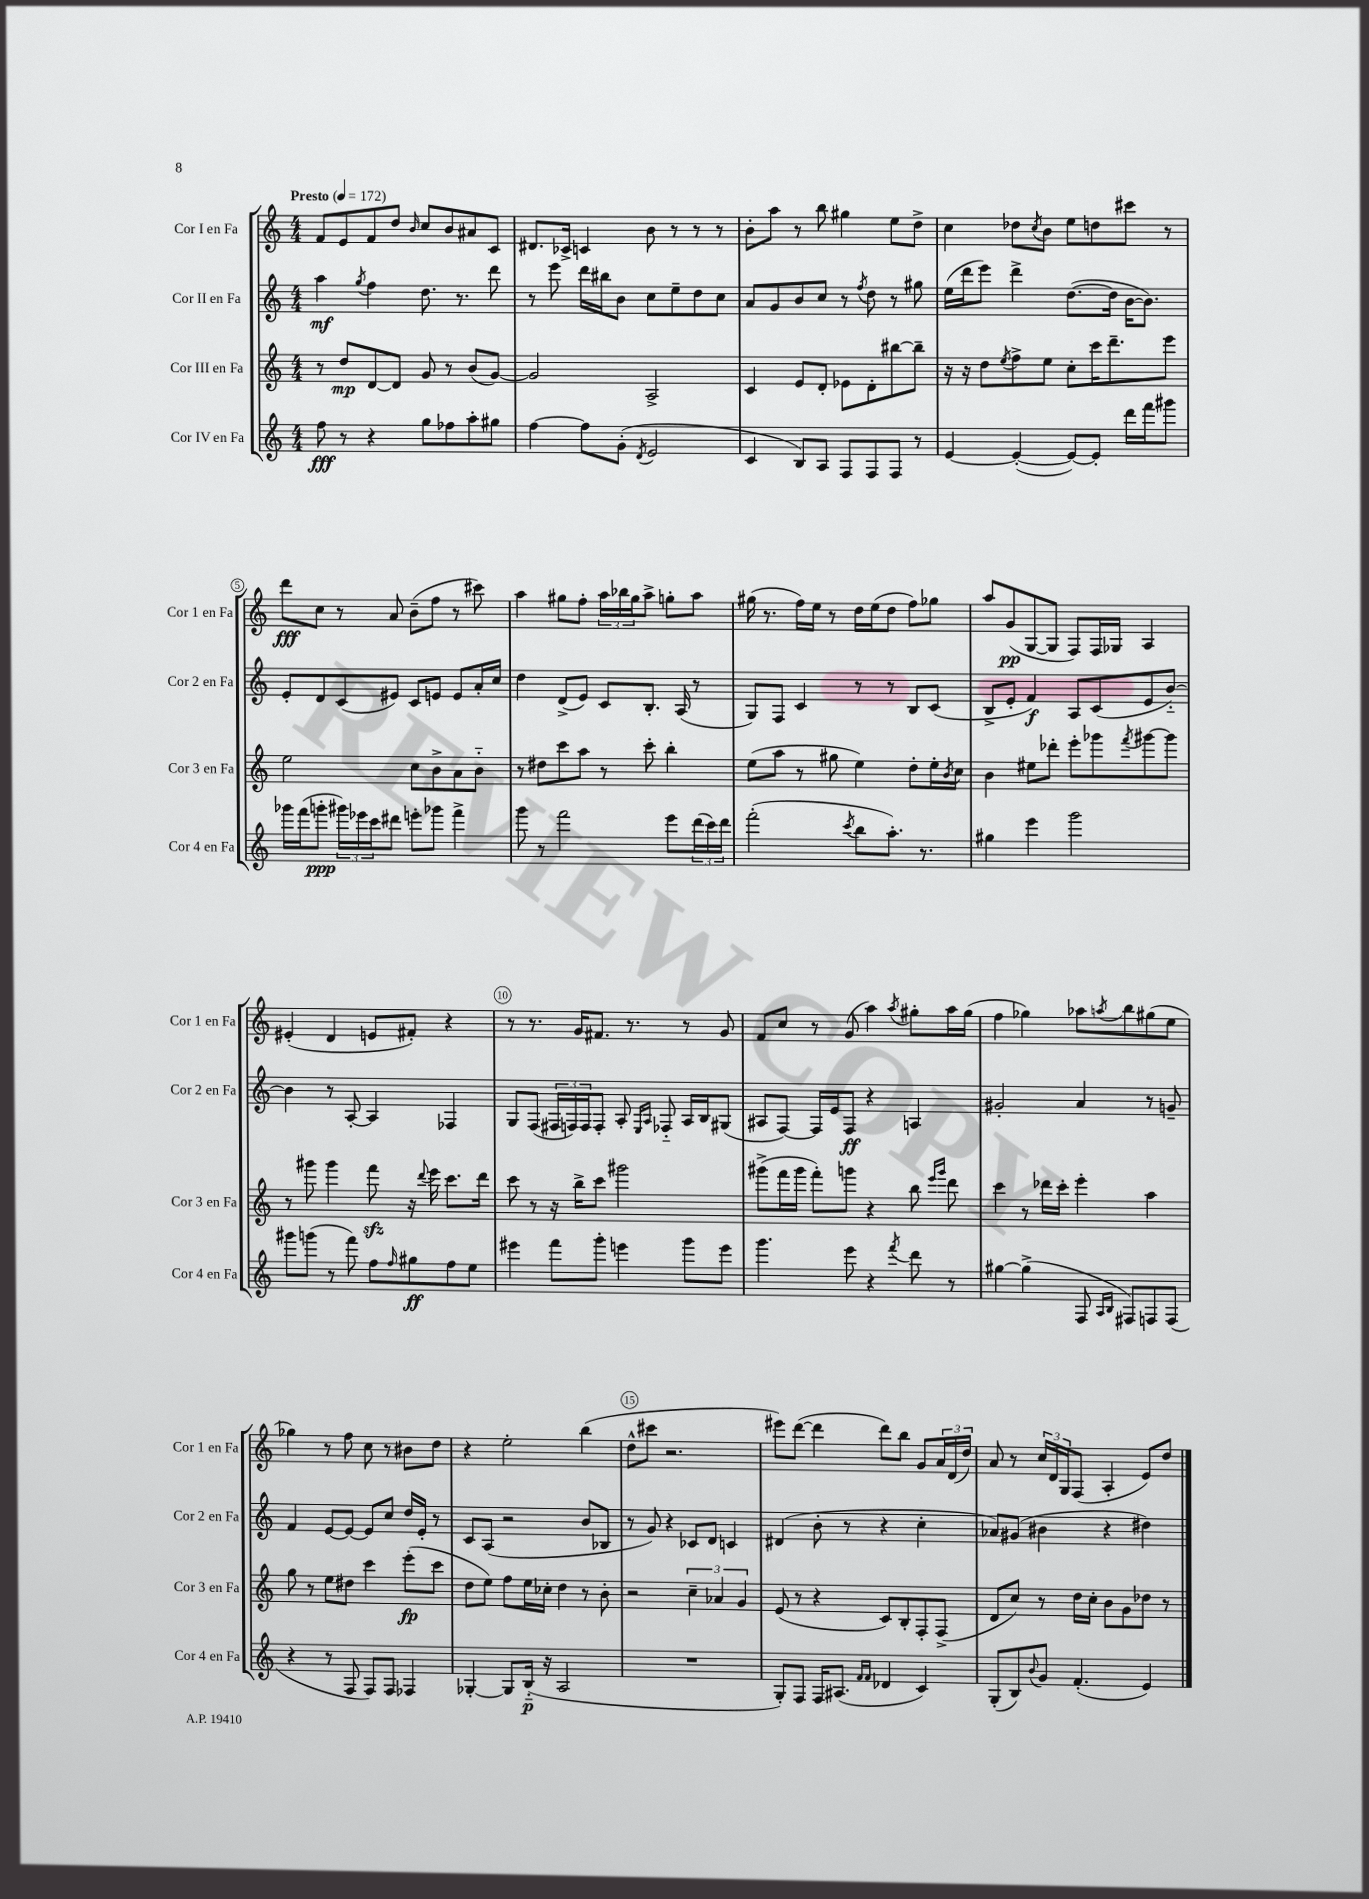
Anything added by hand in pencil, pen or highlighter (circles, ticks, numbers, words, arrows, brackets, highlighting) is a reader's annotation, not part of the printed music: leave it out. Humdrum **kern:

**kern	**kern	**kern	**kern
*staff4	*staff3	*staff2	*staff1
*clefG2	*clefG2	*clefG2	*clefG2
*k[]	*k[]	*k[]	*k[]
*M4/4	*M4/4	*M4/4	*M4/4
*MM172	*MM172	*MM172	*MM172
8ff	8r	4aa	8f
8r	8dd	.	8e
.	.	8qgg	.
4r	[8d	4ff	8f
.	8d]	.	8dd
.	.	.	16qqb
8gg	8g	8.dd	8cc
8ff-	8r	.	8b
.	.	8.r	.
8aa'	(8b	.	8a#
8gg#	[8g)	8ddd	8c
=	=	=	=
[4ff	2g]	8r	8.d#
.	.	8eee	.
.	.	.	16c-^
8ff]	.	16ddd	4c
.	.	16bb#	.
(8g'	.	8b	.
8qd	.	.	.
2e	2A^	8cc	8b
.	.	8ee~	8r
.	.	8dd	8r
.	.	8cc	8r
=	=	=	=
4c	4c	8a	8b'
.	.	8g	8aa
8B)	8e	8b	8r
8A	8d'	8cc	8bb
8F	8e-	8r	4gg#
.	.	8qff	.
8F	8d'	8dd	.
8F	[8bb#	8r	8ee
8r	8bb#~]	8gg#	8dd^
=	=	=	=
[4e	16r	(16ee	4cc
.	16r	16ddd	.
.	8dd	8eee)	.
.	8qee	.	.
(4e'_	8ff^	4ddd^	8dd-
.	.	.	8qcc
.	8ee	.	8b
8e_)	8cc'	([8.dd	8ee
8e']	16ccc	.	8dd
.	8.ddd~	16dd]	.
16ddd	.	[16b	8ccc#
16fff	.	8.b])	.
8ggg#	8eee	.	8r
=	=	=	=
16ggg-	2ee	8e'	8ddd
(16fff	.	.	.
8ggg'	.	8d	8cc
24ggg#)	.	(8c	8r
24eee-	.	.	.
24ccc	.	.	.
8ddd#	.	8e#)	8a
8eee'	8cc	8c	(8b~
8ggg-	8b^	8e	8ff
4fff^	8a	8e	8r
.	8b'~	16a'	8ccc#)
.	.	16cc	.
=	=	=	=
8ggg	8r	4dd	4aa
8r	8dd#	.	.
2fff	8ccc	(8d^	8gg#
.	8aa	8e)	8ff'
.	8r	8c	24aa
.	.	.	24bb-
.	.	.	24gg#
.	8ccc'	8.B'	8aa^
8eee	4bb'	.	8gg'
.	.	(16A	.
(24ddd	.	8r	8aa
24ccc)	.	.	.
24ddd	.	.	.
=	=	=	=
(2fff'	(8ee	8G)	(16gg#
.	.	.	8.r
.	8aa	8F	.
.	8r	4c	16ff)
.	.	.	16ee
.	8gg#	.	8r
8qccc	.	.	.
8bb	4ee)	8r	16dd
.	.	.	(16ee
8.aa')	.	8r	8dd
.	8dd'	8B	8ff)
8.r	.	.	.
.	16ee'	(8c	8gg-
.	8qb	.	.
.	16cc	.	.
=	=	=	=
4gg#	4b	8B^	8aa
.	.	8e'	(8g
4eee	8ee#	4f)	[8G
.	8ddd-'	.	8G]
2ggg	8eee'	8A	8F)
.	8ggg-	(8c	16F
.	.	.	16G-
.	8qfff	.	.
.	[8ggg#	8e	4A
.	8ggg#]	[8b'~)	.
=	=	=	=
8ggg#	8r	4b]	(4e#'
(8ggg	8ggg#	.	.
8r	4ggg#	8r	4d
8fff)	.	[8A'	.
8ff	8fff	4A]	8e
16qqff	.	.	.
8gg#	16r	.	8f#')
.	8qqddd	.	.
.	16eee	.	.
8ff	8.ccc	4F-	4r
8ee	.	.	.
.	16ddd	.	.
=	=	=	=
4eee#	8ccc	8G	8r
.	8r	(8F	8.r
8fff	16r	24F#	.
.	.	24F)	.
.	16bb^	.	16g
.	.	24F	.
8ggg'	8ccc	8F'	8.f#
4eee	2ggg#	8A'	.
.	.	.	8.r
.	.	16qqE	.
.	.	16qqA	.
.	.	8F-'~	.
8ggg	.	16A	8r
.	.	16B	.
8eee	.	(8G#	8g
=	=	=	=
4.ggg	(8ggg#^	8A#	8f
.	16fff	[8F)	8cc
.	16ggg#	.	.
.	8fff')	16F]	8r
.	.	16e	.
8eee	8ggg	8F	(8g
4r	4r	4r	4aa)
8qfff	.	.	8qaa
8ddd	8bb	4A	8gg#'
.	16qqeee	.	.
.	16qqggg	.	.
8r	8ddd	.	16aa
.	.	.	(16gg#
=	=	=	=
[4gg#	4ccc	2g#'	4ff
(4gg#^]	8r	.	4gg-)
.	16ddd-	.	.
.	16ccc'	.	.
8F	4eee'	4a	8aa-
16qqA	.	.	.
16qqB	.	.	8qaa
8F#)	.	.	8bb
8F	4aa	8r	(8gg#
(8F	.	8g~	8ee
=	=	=	=
4r	8gg	4f	4gg-)
.	8r	.	.
8r	8ee	[8e	8r
8F	8dd#	8e_	8ff
8F)	4ccc	8e]	8cc
8F	.	8cc	8r
4F-	(8eee'	16dd	8b#
.	.	16e'	.
.	8ccc	8r	8dd
=	=	=	=
[4G-'	8dd	8c	4r
.	8ee)	(8A	.
8G-]	8ff	2r	2ee'
(16B'~	16ee	.	.
16r	16cc-'	.	.
2A	4dd	.	.
.	8r	8b	(4bb
.	8b'	8B-	.
=	=	=	=
1r	2r	8r	8dd^^
.	.	8g)	8ccc#
.	.	4r	2.r
.	6cc~	8c-	.
.	.	8d	.
.	6a-	.	.
.	.	4c	.
.	6g	.	.
=	=	=	=
8G')	(8e	(4d#	8eee#)
8F	8r	.	([8ddd
16F	4r	8b'	4ddd]
(8.A#	.	.	.
.	.	8r	.
16qqf	.	.	.
16qqf	.	.	.
4d-	8c)	4r	8ddd)
.	8B'	.	8bb
4c)	8F'	4cc'	8g
.	(8F^	.	24a
.	.	.	(24d
.	.	.	24dd)
=	=	=	=
(8G'	8d	8a-)	8a
8B)	8cc)	(8g#	8r
8qqb	.	.	.
8g	8r	4b#	24cc
.	.	.	24d
.	.	.	24G
(4.f'	16dd	.	(8F
.	16cc'	.	.
.	8b	4r	4A'
.	8g	.	.
4e)	8dd-	4dd#)	8e)
.	8r	.	8dd
==	==	==	==
*-	*-	*-	*-
